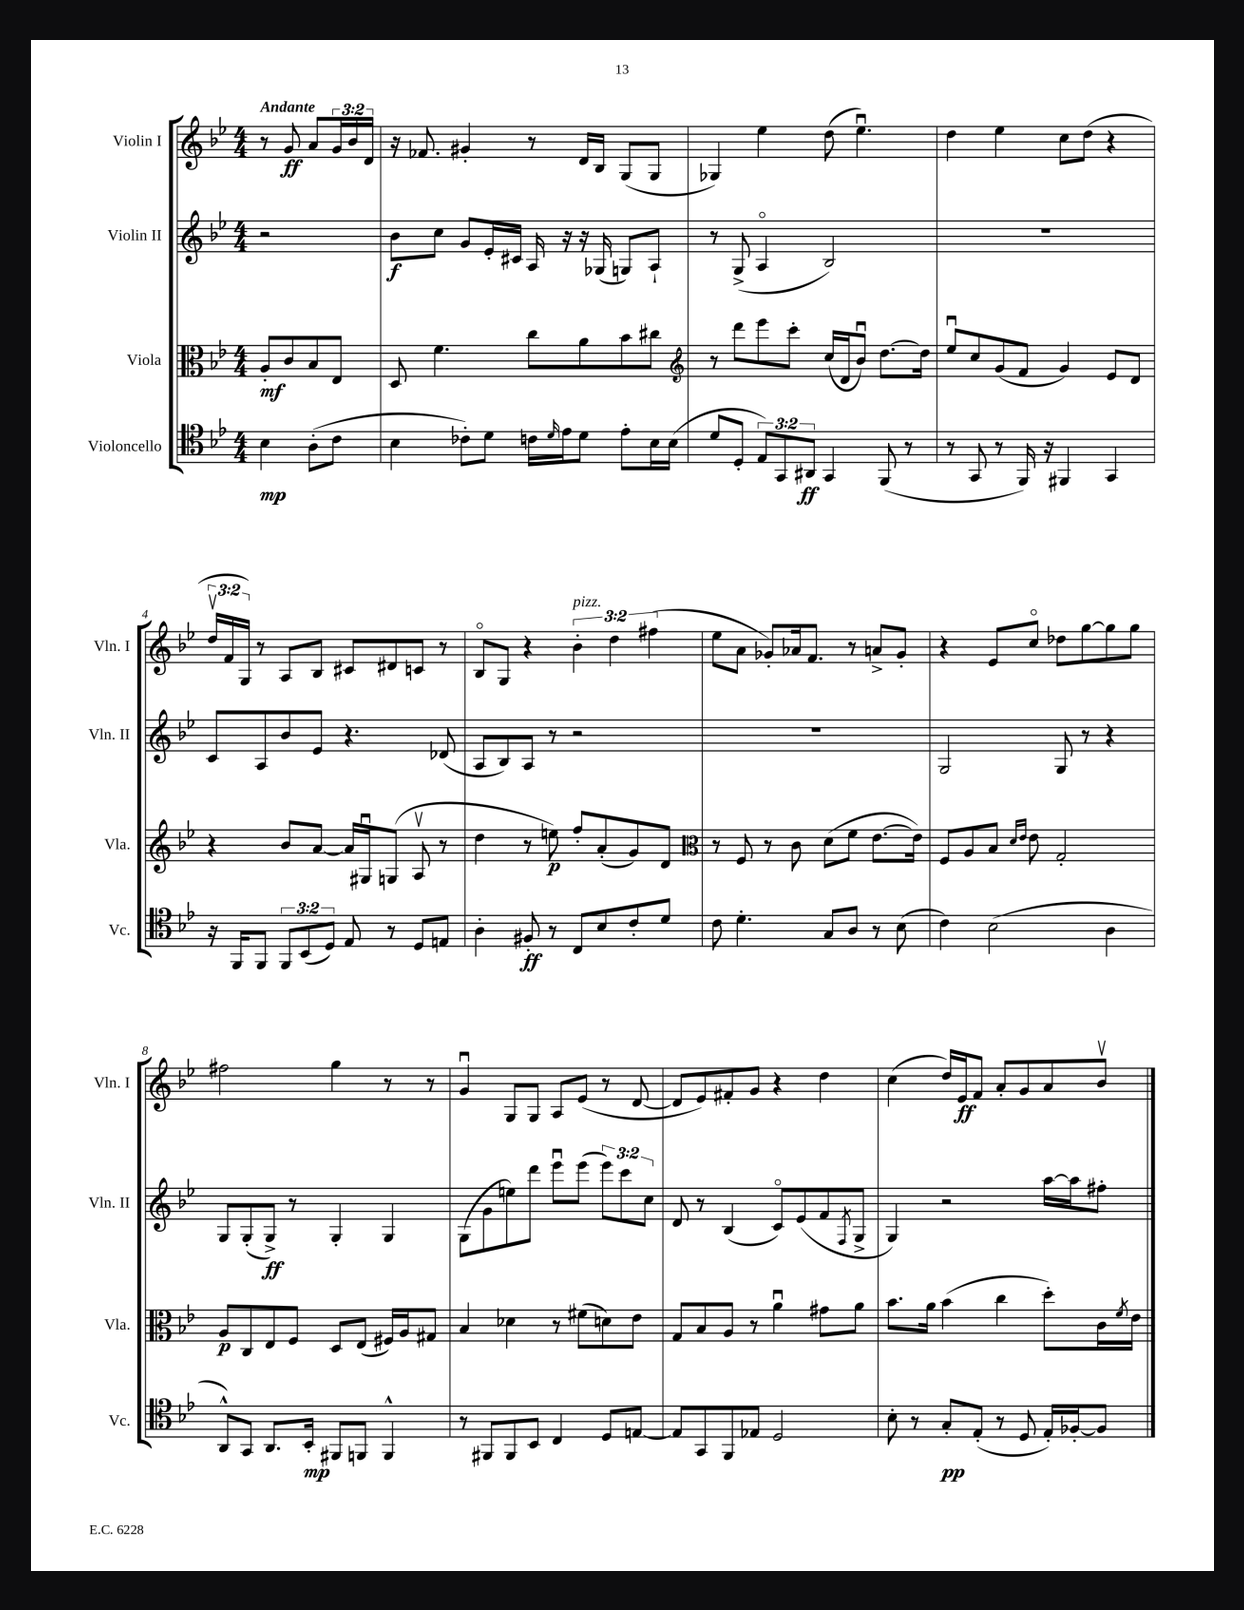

**kern	**dynam	**kern	**dynam	**kern	**dynam	**kern	**dynam
*part4	*part4	*part3	*part3	*part2	*part2	*part1	*part1
*staff4	*staff4	*staff3	*staff3	*staff2	*staff2	*staff1	*staff1
*I"Violoncello	*	*I"Viola	*	*I"Violin II	*	*I"Violin I	*
*I'Vc.	*	*I'Vla.	*	*I'Vln. II	*	*I'Vln. I	*
*clefC4	*	*clefC3	*	*clefG2	*	*clefG2	*
*k[b-e-]	*	*k[b-e-]	*	*k[b-e-]	*	*k[b-e-]	*
*M4/4	*	*M4/4	*	*M4/4	*	*M4/4	*
=	=	=	=	=	=	=	=
!	!	!	!	!	!	!LO:TX:a:B:t=Andante	!
4B-\	mp	8A'/L	mf	2r	.	8r	.
.	.	8c/	.	.	.	8g/	ff
(8A'\L	.	8B-/	.	.	.	8a/L	.
8c\J	.	8E-/J	.	.	.	24g/L	.
.	.	.	.	.	.	24b-/	.
.	.	.	.	.	.	24d/JJ	.
=1	=1	=1	=1	=1	=1	=1	=1
4B-\	.	8D/	.	8b-\L	f	16r	.
.	.	.	.	.	.	8.f-X/	.
.	.	4.f\	.	8cc\J	.	.	.
8c-X'\L)	.	.	.	8g/L	.	4g#X'/	.
8d\J	.	.	.	16e-'/L	.	.	.
.	.	.	.	16c#X/JJ	.	.	.
16cn\LL	.	8cc\L	.	16A/	.	8r	.
16qqd/	.	.	.	.	.	.	.
16e-\J	.	.	.	16r	.	.	.
8d\J	.	8a\	.	16r	.	16d/LL	.
.	.	.	.	(16G-X/	.	16B-/JJ	.
8e-'\L	.	8b-\	.	8Gn/L)	.	(8G/L	.
16B-\L	.	8cc#X\J	.	8A`/J	.	8G/J	.
(16B-\JJ	.	.	.	.	.	.	.
=2	=2	=2	=2	=2	=2	=2	=2
*	*	*clefG2	*	*	*	*	*
8d/L	.	8r	.	8r	.	4G-X/)	.
8D'/J	.	8ddd\L	.	(8G^/	.	.	.
12E-/L)	.	8eee-\	.	4A/	.	4ee-\	.
12GG/	.	.	.	.	.	.	.
.	.	8ccc'\J	.	.	.	.	.
12AA#X/J	ff	.	.	.	.	.	.
4GG/	.	(16cc/LL	.	2B-/)	.	(8dd\	.
.	.	16d/J	.	.	.	.	.
.	.	8b-u/J)	.	.	.	4.ee-u\)	.
(8FF/	.	[8.dd\L	.	.	.	.	.
8r	.	.	.	.	.	.	.
.	.	16dd\Jk]	.	.	.	.	.
=3	=3	=3	=3	=3	=3	=3	=3
8r	.	8ee-u/L	.	1r	.	4dd\	.
8GG/	.	8cc/	.	.	.	.	.
8r	.	(8g/	.	.	.	4ee-\	.
16FF/)	.	8f/J	.	.	.	.	.
16r	.	.	.	.	.	.	.
4FF#X/	.	4g/)	.	.	.	8cc\L	.
.	.	.	.	.	.	(8dd\J	.
4GG/	.	8e-/L	.	.	.	4r	.
.	.	8d/J	.	.	.	.	.
!!LO:LB:g=z
=4	=4	=4	=4	=4	=4	=4	=4
16r	.	4r	.	8c/L	.	24ddv/LL	.
.	.	.	.	.	.	24f/	.
16FF/KL	.	.	.	.	.	.	.
.	.	.	.	.	.	24G/JJ)	.
8FF/J	.	.	.	8A/	.	8r	.
12FF/L	.	8b-/L	.	8b-/	.	8A/L	.
(12BB-/	.	.	.	.	.	.	.
.	.	[8a/J	.	8e-/J	.	8B-/J	.
12D/J)	.	.	.	.	.	.	.
8E-/	.	16a/LL]	.	4.r	.	8c#X/L	.
.	.	16G#Xu/J	.	.	.	.	.
8r	.	(8Gn/J	.	.	.	8d#X/	.
8D/L	.	8Av/	.	.	.	8cn/J	.
8En/J	.	8r	.	(8d-X/	.	8r	.
=5	=5	=5	=5	=5	=5	=5	=5
4A'\	.	4dd\	.	8A/L	.	8B-/L	.
.	.	.	.	8B-/)	.	8G/J	.
8F#X'/	ff	8r	.	8A/J	.	4r	.
8r	.	8een\)	p	8r	.	.	.
!	!	!	!	!	!	!LO:TX:a:i:t=pizz.	!
8C/L	.	8ff'/L	.	2r	.	6b-'\	.
8B-/	.	(8a'/	.	.	.	.	.
.	.	.	.	.	.	6dd\	.
8c'/	.	8g/)	.	.	.	.	.
.	.	.	.	.	.	(6ff#X\	.
8d/J	.	8d/J	.	.	.	.	.
=6	=6	=6	=6	=6	=6	=6	=6
*	*	*clefC3	*	*	*	*	*
8c\	.	8r	.	1r	.	8ee-\L	.
4.d'\	.	8F/	.	.	.	8a\J	.
.	.	8r	.	.	.	8g-X'/L)	.
.	.	8c\	.	.	.	16a-X/k	.
.	.	.	.	.	.	8.f/J	.
8G/L	.	(8d\L	.	.	.	.	.
8A/J	.	8f\J	.	.	.	8r	.
8r	.	[8.e-\L	.	.	.	8an^/L	.
(8B-\	.	.	.	.	.	8g-'/J	.
.	.	16e-\Jk])	.	.	.	.	.
=7	=7	=7	=7	=7	=7	=7	=7
4c\)	.	8F/L	.	2G/	.	4r	.
.	.	8A/	.	.	.	.	.
(2B-\	.	8B-/J	.	.	.	8e-/L	.
.	.	16qqd/LL	.	.	.	.	.
.	.	16qqe-/JJ	.	.	.	.	.
.	.	8e-\	.	.	.	8cc/J	.
.	.	2G'/	.	8G/	.	8dd-X\L	.
.	.	.	.	8r	.	[8gg\	.
4A\	.	.	.	4r	.	8gg\]	.
.	.	.	.	.	.	8gg\J	.
!!LO:LB:g=z
=8	=8	=8	=8	=8	=8	=8	=8
8AA^^/L)	.	8A/L	p	8G/L	.	2ff#X\	.
8GG/J	.	8C/	.	(8G'/	.	.	.
8.AA/L	.	8E-/	.	8G^/J)	ff	.	.
.	.	8F/J	.	8r	.	.	.
16BB-'/Jk	mp	.	.	.	.	.	.
8FF#X/L	.	8D/L	.	4G'/	.	4gg\	.
8FFn/J	.	(8E-/J	.	.	.	.	.
4FF^^/	.	16F#X/LL)	.	4G/	.	8r	.
.	.	16A/J	.	.	.	.	.
.	.	8G#X/J	.	.	.	8r	.
=9	=9	=9	=9	=9	=9	=9	=9
8r	.	4B-/	.	(8G\L	.	4gu/	.
8FF#X/L	.	.	.	8g\	.	.	.
8FF#/	.	4d-X\	.	8een\)	.	8G/L	.
8BB-/J	.	.	.	8ddd\J	.	8G/J	.
4C/	.	8r	.	8eee-u\L	.	8A/L	.
.	.	(8f#X\L	.	(8eee-\J	.	(8e-/J	.
8D/L	.	8dn\)	.	12eee-\L)	.	8r	.
.	.	.	.	12ccc\	.	.	.
[8En/J	.	8e-\J	.	.	.	[8d/	.
.	.	.	.	12cc\J	.	.	.
=10	=10	=10	=10	=10	=10	=10	=10
8E/L]	.	8G/L	.	8d/	.	8d/L]	.
8GG/	.	8B-/	.	8r	.	8e-/)	.
8FF/	.	8A/J	.	(4B-/	.	8f#X'/	.
8E-X/J	.	8r	.	.	.	8g/J	.
2D/	.	4au\	.	8c/L)	.	4r	.
.	.	.	.	(8e-/	.	.	.
.	.	8g#X\L	.	8f/	.	4dd\	.
.	.	.	.	8qF/	.	.	.
.	.	8a\J	.	8G^/J	.	.	.
=11	=11	=11	=11	=11	=11	=11	=11
8B-'\	.	8.b-\L	.	4G/)	.	(4cc\	.
8r	.	.	.	.	.	.	.
.	.	16a\Jk	.	.	.	.	.
8G'/L	pp	(4b-\	.	2r	.	16dd/LL)	.
.	.	.	.	.	.	16e-/J	ff
(8E-'/J	.	.	.	.	.	8f/J	.
8r	.	4cc\	.	.	.	8a'/L	.
8D/	.	.	.	.	.	8g/	.
16E-'/LL)	.	8dd'\L)	.	[16aa\LL	.	8a/	.
[16F-X'/J	.	.	.	16aa\J]	.	.	.
8F-/J]	.	16c\L	.	8ff#X'\J	.	8b-v/J	.
.	.	8qf/	.	.	.	.	.
.	.	16e-\JJ	.	.	.	.	.
==	==	==	==	==	==	==	==
*-	*-	*-	*-	*-	*-	*-	*-
